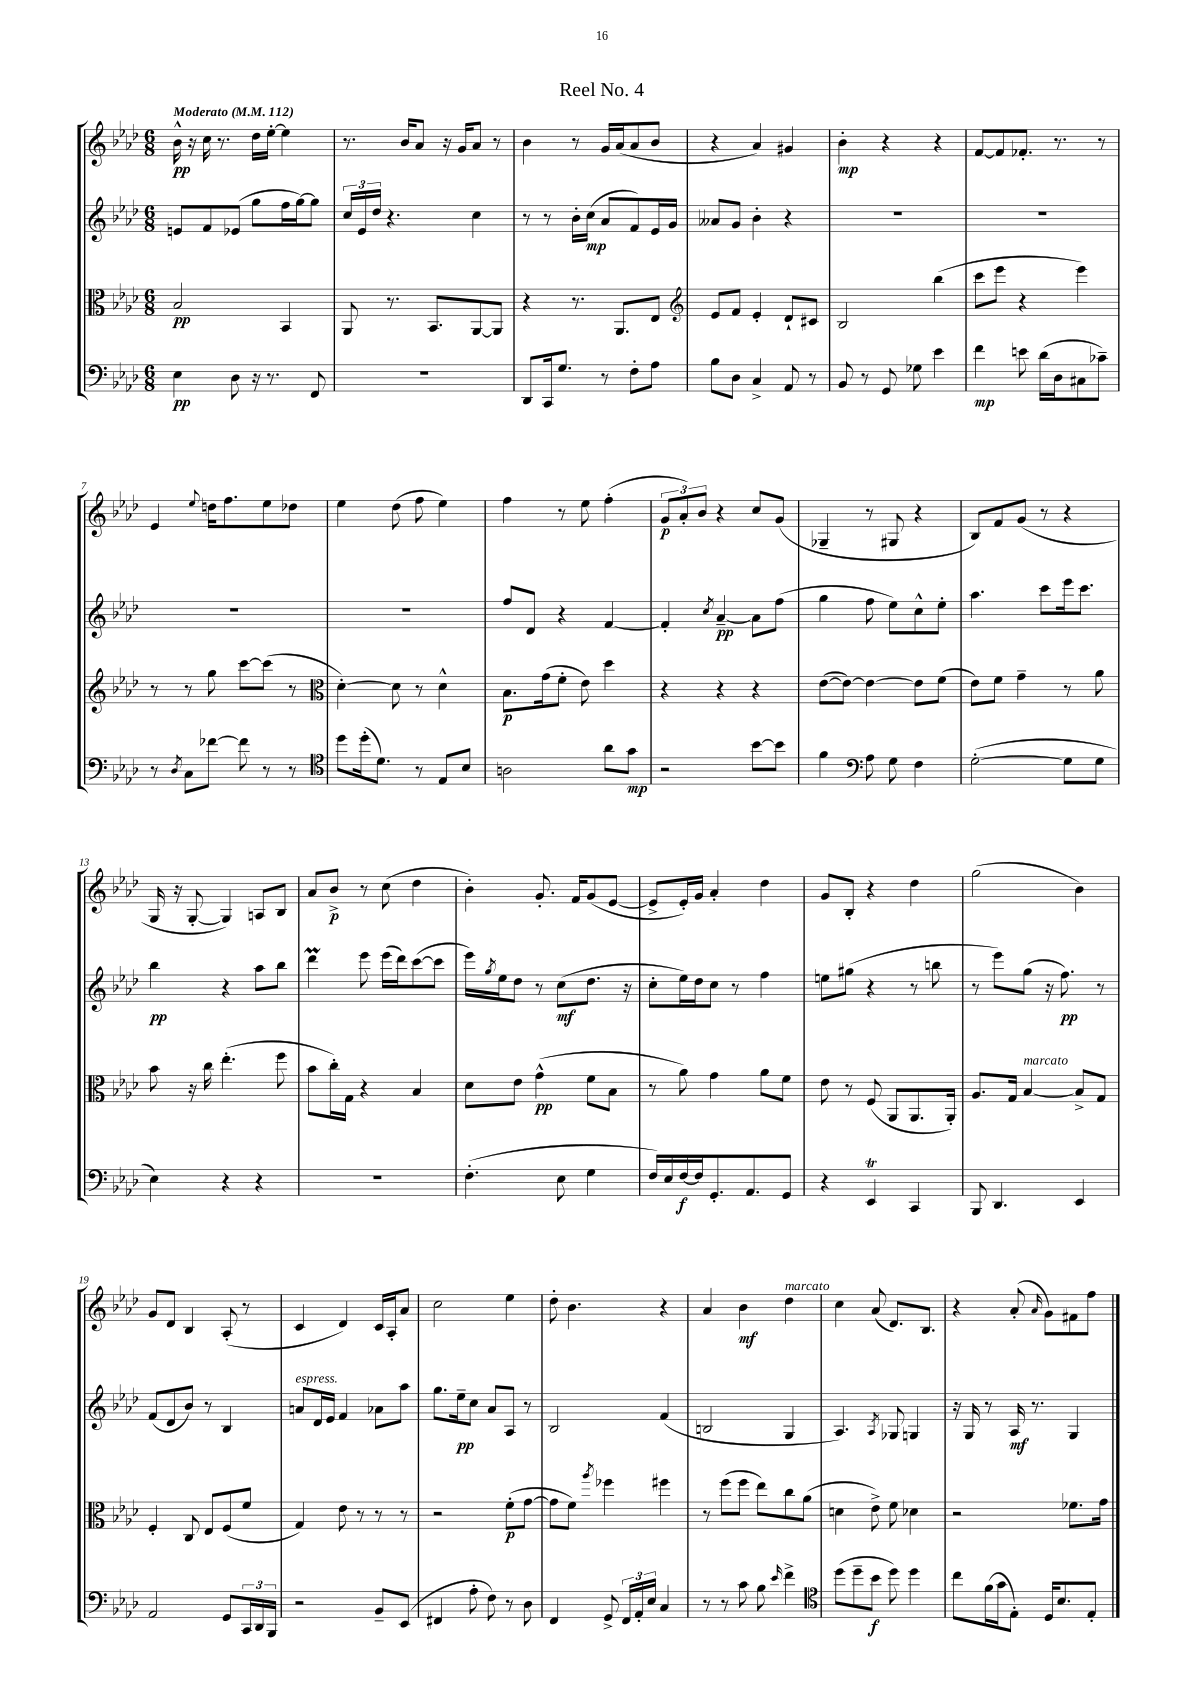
\header { title = "Reel No. 4" }
<<
\new StaffGroup <<
\new Staff = "s0" {
    \clef treble \key aes \major \numericTimeSignature \time 6/8 \tempo "Moderato" 4 = 112
    bes'16-^\pp r16 c''16 r8. des''16 ees''16~-. ees''4 |
    r8. bes'16 aes'8 r16 g'16 aes'8 r8 |
    bes'4 r8 g'16 aes'16( aes'8 bes'8 |
    r4 aes'4) gis'4 |
    bes'4-.\mp r4 r4 |
    f'8~ f'8 fes'8.-. r8. r8 |
    ees'4 \appoggiatura { ees''8 } d''16 f''8. ees''8 des''8 |
    ees''4 des''8( f''8 ees''4) |
    f''4 r8 ees''8 f''4-.( |
    \tuplet 3/2 { g'8\p aes'8-.) bes'8 } r4 c''8 g'8( |
    ges4-- r8 gis8 r4 |
    bes8) f'8 g'8( r8 r4 |
    g16 r16 g8~-. g4) a8 bes8 |
    aes'8 bes'8->\p r8 c''8( des''4 |
    bes'4-.) g'8.-. f'16 g'8( ees'8~ |
    ees'8-> ees'16-.) g'16 aes'4-. des''4 |
    g'8 bes8-. r4 des''4 |
    g''2( bes'4) |
    g'8 des'8 bes4 aes8-.( r8 |
    c'4 des'4) c'16 aes16-. aes'8 |
    c''2 ees''4 |
    des''8-. bes'4. r4 |
    aes'4 bes'4\mf des''4^\markup { \italic "marcato" } |
    c''4 aes'8( des'8.) bes8. |
    r4 aes'8-.( \grace { aes'16 } g'8) fis'8 f''8 \bar "|." |
}
\new Staff = "s1" {
    \clef treble \key aes \major \numericTimeSignature \time 6/8
    e'8 f'8 ees'8( g''8 f''16 g''16~) g''8 |
    \tuplet 3/2 { c''16 ees'16 des''16 } r4. c''4 |
    r8 r8 bes'16-. c''16\mp( aes'8 f'8) ees'16 g'16 |
    aeses'8 g'8 bes'4-. r4 |
    R2. |
    R2. |
    R2. |
    R2. |
    f''8 des'8 r4 f'4~ |
    f'4-. \acciaccatura { c''8 } aes'4~--\pp aes'8 f''8( |
    g''4 f''8 ees''8) c''8-^ ees''8-. |
    aes''4. c'''8 ees'''16 c'''8. |
    bes''4\pp r4 aes''8 bes''8 |
    des'''4\prall ees'''8 ees'''16( des'''16) c'''8~( c'''8 |
    ees'''16) \acciaccatura { g''8 } ees''16 des''8 r8 c''8\mf( des''8. r16 |
    c''8-. ees''16) des''16 c''8 r8 f''4 |
    e''8 gis''8( r4 r8 b''8 |
    r8 ees'''8) g''8( r16 f''8.\pp) r8 |
    f'8( des'8 bes'8) r8 bes4 |
    a'8^\markup { \italic "espress." } des'16 ees'16 f'4 aes'8 aes''8 |
    g''8. ees''16--\pp c''8 aes'8 aes8 r8 |
    bes2 f'4( |
    b2 g4 |
    aes4.) \acciaccatura { aes8 } ges8 g4 |
    r16 g16 r8 aes16\mf r8. g4 \bar "|." |
}
\new Staff = "s2" {
    \clef alto \key aes \major \numericTimeSignature \time 6/8
    bes2\pp bes,4 |
    aes,8 r8. bes,8. aes,8~ aes,8 |
    r4 r8. aes,8. ees8 |
    \clef treble ees'8 f'8 ees'4-. des'8-! cis'8 |
    bes2 bes''4( |
    c'''8 ees'''8 r4 ees'''4) |
    r8 r8 g''8 c'''8~ c'''8( r8 |
    \clef alto des'4~-.) des'8 r8 des'4-^ |
    bes8.\p g'16( f'8-. ees'8) des''4 |
    r4 r4 r4 |
    ees'8~( ees'8~) ees'4~ ees'8 f'8( |
    ees'8) f'8 g'4-- r8 aes'8 |
    bes'8 r16 c''16 ees''4.-.( f''8 |
    bes'8 c''16-.) g16 r4 bes4 |
    des'8 ees'8 g'4-^\pp( f'8 bes8 |
    r8 aes'8) g'4 aes'8 f'8 |
    ees'8 r8 f8( aes,8 aes,8. aes,16-.) |
    aes8. g16 bes4~^\markup { \italic "marcato" } bes8-> g8 |
    f4-. c8 ees8 f8( f'8 |
    g4) ees'8 r8 r8 r8 |
    r2 f'8-.\p( g'8~ |
    g'8 f'8) \acciaccatura { aes''8 } fes''4 fis''4 |
    r8 f''8( f''8 ees''8) c''8 aes'8( |
    d'4 ees'8->) f'8 des'4 |
    r2 fes'8. g'16 \bar "|." |
}
\new Staff = "s3" {
    \clef bass \key aes \major \numericTimeSignature \time 6/8
    ees4\pp des8 r16 r8. f,8 |
    R2. |
    des,8 c,16 g8. r8 f8-. aes8 |
    bes8 des8 c4-> aes,8 r8 |
    bes,8 r8 g,8 ges8 ees'4 |
    f'4\mp e'8 des'16( des16 cis8 ces'8--) |
    r8 \acciaccatura { des8 } c8 fes'8~ fes'8 r8 r8 |
    \clef tenor des''8 des''16-.( des'8.) r8 ees8 bes8 |
    a2 aes'8 g'8\mp |
    r2 bes'8~ bes'8 |
    f'4 \clef bass aes8 g8 f4 |
    g2~-.( g8 g8 |
    ees4) r4 r4 |
    R2. |
    f4.-.( ees8 g4 |
    f16) ees16 f16~\f f16 g,8.-. aes,8. g,8 |
    r4 ees,4\trill c,4 |
    bes,,8 des,4. ees,4 |
    aes,2 g,8 \tuplet 3/2 { c,16 des,16 bes,,16 } |
    r2 bes,8-- ees,8( |
    fis,4 aes8-. f8) r8 des8 |
    f,4 g,8-> \tuplet 3/2 { f,16 aes,16-. ees16 } c4 |
    r8 r8 c'8 bes8 \grace { ees'16 } f'4-> |
    \clef tenor des''8( des''8-- bes'8\f des''8) des''4 |
    c''8 f'16( g'16 ees8-.) des16 bes8. ees8-. \bar "|." |
}
>>
>>
